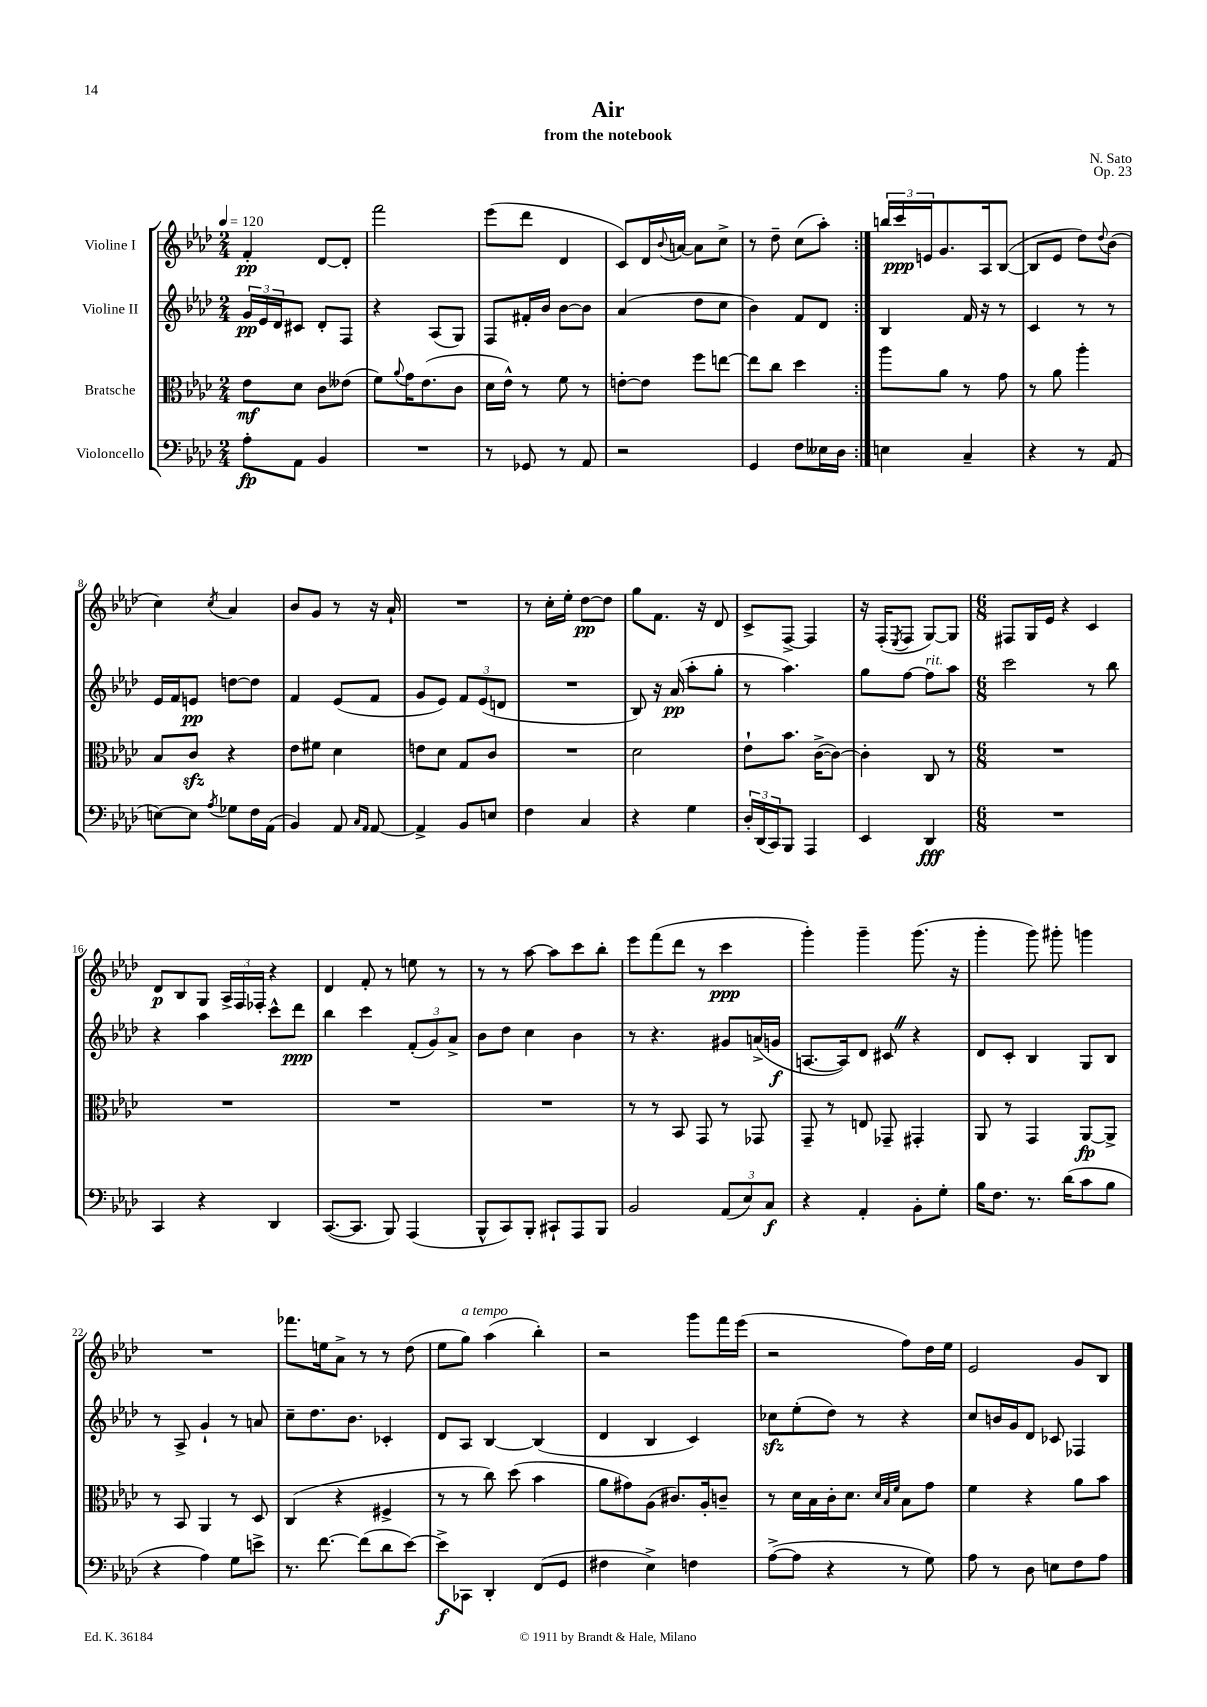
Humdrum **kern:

**kern	**dynam	**kern	**dynam	**kern	**dynam	**kern	**dynam
*part4	*part4	*part3	*part3	*part2	*part2	*part1	*part1
*staff4	*staff4	*staff3	*staff3	*staff2	*staff2	*staff1	*staff1
*I"Violoncello	*	*I"Bratsche	*	*I"Violine II	*	*I"Violine I	*
*clefF4	*	*clefC3	*	*clefG2	*	*clefG2	*
*k[b-e-a-d-]	*	*k[b-e-a-d-]	*	*k[b-e-a-d-]	*	*k[b-e-a-d-]	*
*M2/4	*	*M2/4	*	*M2/4	*	*M2/4	*
*MM120	*	*MM120	*	*MM120	*	*MM120	*
=1	=1	=1	=1	=1	=1	=1	=1
8A-'\L	fp	8e-\L	mf	24g/LL	pp	4f'/	pp
.	.	.	.	24e-/	.	.	.
.	.	.	.	24d-/J	.	.	.
8AA-\J	.	8d-\J	.	8c#X/J	.	.	.
4BB-/	.	8c\L	.	8d-'/L	.	[8d-/L	.
.	.	(8e--X\J	.	8F/J	.	8d-'/J]	.
=2	=2	=2	=2	=2	=2	=2	=2
2r	.	8f\L)	.	4r	.	2fff\	.
.	.	8qqa-/	.	.	.	.	.
.	.	16g\K	.	.	.	.	.
.	.	(8.e-\	.	.	.	.	.
.	.	.	.	(8A-/L	.	.	.
.	.	8c\J	.	8G/J)	.	.	.
=3	=3	=3	=3	=3	=3	=3	=3
8r	.	16d-\LL	.	8F/L	.	(8eee-\L	.
.	.	16e-^^\JJ)	.	.	.	.	.
8GG-X/	.	8r	.	16f#X'/L	.	8ddd-\J	.
.	.	.	.	16b-/JJ	.	.	.
8r	.	8f\	.	[8b-\L	.	4d-/	.
8AA-/	.	8r	.	8b-\J]	.	.	.
=4	=4	=4	=4	=4	=4	=4	=4
2r	.	[8en'\L	.	(4a-/	.	8c/L)	.
.	.	8e\J]	.	.	.	16d-/L	.
.	.	.	.	.	.	8qqb-/	.
.	.	.	.	.	.	[16an/JJ	.
.	.	8ff\L	.	8dd-\L	.	8a\L]	.
.	.	[8een\J	.	8cc\J	.	8cc^\J	.
=5	=5	=5	=5	=5	=5	=5	=5
4GG/	.	8ee\L]	.	4b-\)	.	8r	.
.	.	8cc\J	.	.	.	8dd-~\	.
8F\L	.	4dd-\	.	8f/L	.	(8cc\L	.
16E--X\L	.	.	.	8d-/J	.	8aa-'\J)	.
16D-\JJ	.	.	.	.	.	.	.
=6:|!	=6:|!	=6:|!	=6:|!	=6:|!	=6:|!	=6:|!	=6:|!
4En\	.	8aa-\L	.	4B-/	.	24bbn/LL	.
.	.	.	.	.	.	24ccc/	ppp
.	.	.	.	.	.	24en/J	.
.	.	8a-\J	.	.	.	8.g/	.
4C~/	.	8r	.	16f/	.	.	.
.	.	.	.	16r	.	16A-/k	.
.	.	8g\	.	8r	.	([8B-/J	.
=7	=7	=7	=7	=7	=7	=7	=7
4r	.	8r	.	4c/	.	8B-/L]	.
.	.	8a-\	.	.	.	8e-/J	.
8r	.	4aa-'\	.	8r	.	8dd-\L)	.
.	.	.	.	.	.	8qqdd-/	.
(8AA-/	.	.	.	8r	.	(8b-\J	.
!!LO:LB:g=z
=8	=8	=8	=8	=8	=8	=8	=8
[8En\L)	.	8B-/L	.	16e-/LL	.	4cc\)	.
.	.	.	.	16f/J	.	.	.
8E\J]	.	8czz/J	.	8en/J	pp	.	.
8qA-/	.	.	.	.	.	8qcc/	.
8G-X\L	.	4r	.	[8ddn\L	.	4a-/	.
16F\L	.	.	.	8dd\J]	.	.	.
(16AA-\JJ	.	.	.	.	.	.	.
=9	=9	=9	=9	=9	=9	=9	=9
4BB-/)	.	8e-\L	.	4f/	.	8b-/L	.
.	.	8f#X\J	.	.	.	8g/J	.
8AA-/	.	4d-\	.	(8e-/L	.	8r	.
16qqC/LL	.	.	.	.	.	.	.
16qqAA-/JJ	.	.	.	.	.	.	.
[8AA-/	.	.	.	8f/J	.	16r	.
.	.	.	.	.	.	16a-`/	.
=10	=10	=10	=10	=10	=10	=10	=10
4AA-^/]	.	8en\L	.	8g/L	.	2r	.
.	.	8d-\J	.	8e-/J)	.	.	.
8BB-/L	.	8G/L	.	12f/L	.	.	.
.	.	.	.	(12e-/	.	.	.
8En/J	.	8c/J	.	.	.	.	.
.	.	.	.	12dn/J	.	.	.
=11	=11	=11	=11	=11	=11	=11	=11
4F\	.	2r	.	2r	.	8r	.
.	.	.	.	.	.	16cc'\LL	.
.	.	.	.	.	.	16ee-'\JJ	.
4C/	.	.	.	.	.	[8dd-\L	pp
.	.	.	.	.	.	8dd-\J]	.
=12	=12	=12	=12	=12	=12	=12	=12
4r	.	2d-\	.	8B-/)	.	8gg\L	.
.	.	.	.	16r	.	8.f\J	.
.	.	.	.	(16a-/	pp	.	.
4G\	.	.	.	8aa-'\L	.	.	.
.	.	.	.	.	.	16r	.
.	.	.	.	8gg'\J	.	8d-/	.
=13	=13	=13	=13	=13	=13	=13	=13
24D-'/LL	.	8e-`\L	.	8r	.	8c^/L	.
(24DD-/	.	.	.	.	.	.	.
24CC/J)	.	.	.	.	.	.	.
8BBB-/J	.	8.b-\J	.	4.aa-\)	.	[8F^/J	.
4AAA-/	.	.	.	.	.	4F/]	.
.	.	([16c^\KL	.	.	.	.	.
.	.	8c\J_)	.	.	.	.	.
=14	=14	=14	=14	=14	=14	=14	=14
4EE-/	.	4c'\]	.	8gg\L	.	16r	.
.	.	.	.	.	.	(16F'/KL	.
.	.	.	.	.	.	8qE-/	.
.	.	.	.	[8ff\J	.	8F/J	.
!	!	!	!	!LO:TX:a:i:t=rit.	!	!	!
4DD-/	fff	8C/	.	8ff\L]	.	[8G/L)	.
.	.	8r	.	8aa-\J	.	8G/J]	.
=15	=15	=15	=15	=15	=15	=15	=15
*M6/8	*	*M6/8	*	*M6/8	*	*M6/8	*
2.r	.	2.r	.	2ccc\	.	8F#X/L	.
.	.	.	.	.	.	16G/L	.
.	.	.	.	.	.	16e-/JJ	.
.	.	.	.	.	.	4r	.
.	.	.	.	8r	.	4c/	.
.	.	.	.	8bb-\	.	.	.
!!LO:LB:g=z
=16	=16	=16	=16	=16	=16	=16	=16
4CC/	.	2.r	.	4r	.	8d-/L	p
.	.	.	.	.	.	8B-/	.
4r	.	.	.	4aa-\	.	8G/J	.
.	.	.	.	.	.	24A-^/LL	.
.	.	.	.	.	.	24F/	.
.	.	.	.	.	.	24F-X'/JJ	.
4DD-/	.	.	.	8ccc^^\L	.	4r	.
.	.	.	.	8ddd-\J	ppp	.	.
=17	=17	=17	=17	=17	=17	=17	=17
([8.CC/L	.	2.r	.	4bb-\	.	4d-/	.
8.CC/J]	.	.	.	.	.	.	.
.	.	.	.	4ccc\	.	8f'/	.
8BBB-/)	.	.	.	.	.	8r	.
(4AAA-/	.	.	.	(12f'/L	.	8een\	.
.	.	.	.	12g/)	.	.	.
.	.	.	.	.	.	8r	.
.	.	.	.	12a-^/J	.	.	.
=18	=18	=18	=18	=18	=18	=18	=18
8BBB-^^/L	.	2.r	.	8b-\L	.	8r	.
8CC/)	.	.	.	8dd-\J	.	8r	.
8BBB-'/J	.	.	.	4cc\	.	[8aa-\	.
8CC#X`/L	.	.	.	.	.	8aa-\L]	.
8AAA-/	.	.	.	4b-\	.	8ccc\	.
8BBB-/J	.	.	.	.	.	8bb-'\J	.
=19	=19	=19	=19	=19	=19	=19	=19
2BB-/	.	8r	.	8r	.	8eee-\L	.
.	.	8r	.	4.r	.	(8fff\	.
.	.	8BB-/	.	.	.	8ddd-\J	.
.	.	8GG/	.	.	.	8r	.
(12AA-/L	.	8r	.	8g#X/L	.	4ccc\	ppp
12E-/)	.	.	.	.	.	.	.
.	.	8GG-X/	.	(16an^/L	.	.	.
12C/J	f	.	.	.	.	.	.
.	.	.	.	16gn/JJ	f	.	.
=20	=20	=20	=20	=20	=20	=20	=20
4r	.	8GG~/	.	[8.An/L	.	4ggg'\)	.
.	.	8r	.	.	.	.	.
.	.	.	.	16A/k])	.	.	.
4AA-'/	.	8En/	.	8d-/J	.	4ggg~\	.
.	.	8GG-X~/	.	8c#XZ/	.	.	.
8BB-'\L	.	4GG#X'/	.	4r	.	(8.ggg\	.
8G'\J	.	.	.	.	.	.	.
.	.	.	.	.	.	16r	.
=21	=21	=21	=21	=21	=21	=21	=21
16B-\KL	.	8AA-/	.	8d-/L	.	4ggg'\	.
8.F\J	.	.	.	.	.	.	.
.	.	8r	.	8c'/J	.	.	.
8.r	.	4GG/	.	4B-/	.	8ggg\)	.
.	.	.	.	.	.	8ggg#X'\	.
(16d-\KL	.	.	.	.	.	.	.
8c\	.	[8AA-/L	fp	8G/L	.	4gggn\	.
8B-\J	.	8AA-^/J]	.	8B-/J	.	.	.
!!LO:LB:g=z
=22	=22	=22	=22	=22	=22	=22	=22
4r	.	8r	.	8r	.	2.r	.
.	.	8BB-/	.	8A-^/	.	.	.
4A-\)	.	4AA-/	.	4g`/	.	.	.
8G\L	.	8r	.	8r	.	.	.
8en^\J	.	8D-/	.	8an/	.	.	.
=23	=23	=23	=23	=23	=23	=23	=23
8.r	.	(4C/	.	8cc~\L	.	8.fff-X\L	.
.	.	.	.	8.dd-\	.	.	.
[8.f\	.	.	.	.	.	16een\k	.
.	.	4r	.	.	.	8a-^\J	.
.	.	.	.	8.b-\J	.	.	.
(8f\L]	.	.	.	.	.	8r	.
8d-\	.	4F#X^/	.	4c-X'/	.	8r	.
[8e-\J)	.	.	.	.	.	(8dd-\	.
=24	=24	=24	=24	=24	=24	=24	=24
8e-^\L]	f	8r	.	8d-/L	.	8ee-\L	.
!	!	!	!	!	!	!LO:TX:a:i:t=a tempo	!
8CC-X\J	.	8r	.	8A-/J	.	8gg\J)	.
4DD-'/	.	8cc\)	.	[4B-/	.	(4aa-\	.
.	.	(8dd-\	.	.	.	.	.
(8FF/L	.	4b-\	.	(4B-/]	.	4bb-'\)	.
8GG/J	.	.	.	.	.	.	.
=25	=25	=25	=25	=25	=25	=25	=25
4F#X\	.	8a-\L	.	4d-/	.	2r	.
.	.	8g#X\)	.	.	.	.	.
4E-^\)	.	(8A-\J	.	4B-/	.	.	.
.	.	8.c#X/L)	.	.	.	.	.
4Fn\	.	.	.	4c/)	.	8ggg\L	.
.	.	16A-'/k	.	.	.	.	.
.	.	8cn~/J	.	.	.	16fff\L	.
.	.	.	.	.	.	(16eee-\JJ	.
=26	=26	=26	=26	=26	=26	=26	=26
([8A-^\L	.	8r	.	8cc-Xzz\L	.	2r	.
8A-\J]	.	16d-\LL	.	(8ee-'\	.	.	.
.	.	16B-\	.	.	.	.	.
4r	.	16c'\J	.	8dd-\J)	.	.	.
.	.	8.d-\J	.	.	.	.	.
.	.	.	.	8r	.	.	.
.	.	32qqd-/LLL	.	.	.	.	.
.	.	32qqB-/	.	.	.	.	.
.	.	32qqf/JJJ	.	.	.	.	.
8r	.	8B-\L	.	4r	.	8ff\L)	.
8G\)	.	8g\J	.	.	.	16dd-\L	.
.	.	.	.	.	.	16ee-\JJ	.
=27	=27	=27	=27	=27	=27	=27	=27
8A-\	.	4f\	.	8cc/L	.	2e-/	.
8r	.	.	.	16bn/L	.	.	.
.	.	.	.	16g/J	.	.	.
8D-\	.	4r	.	8d-/J	.	.	.
8En\L	.	.	.	8c-X/	.	.	.
8F\	.	8a-\L	.	4F-X/	.	8g/L	.
8A-\J	.	8b-\J	.	.	.	8B-/J	.
==	==	==	==	==	==	==	==
*-	*-	*-	*-	*-	*-	*-	*-
